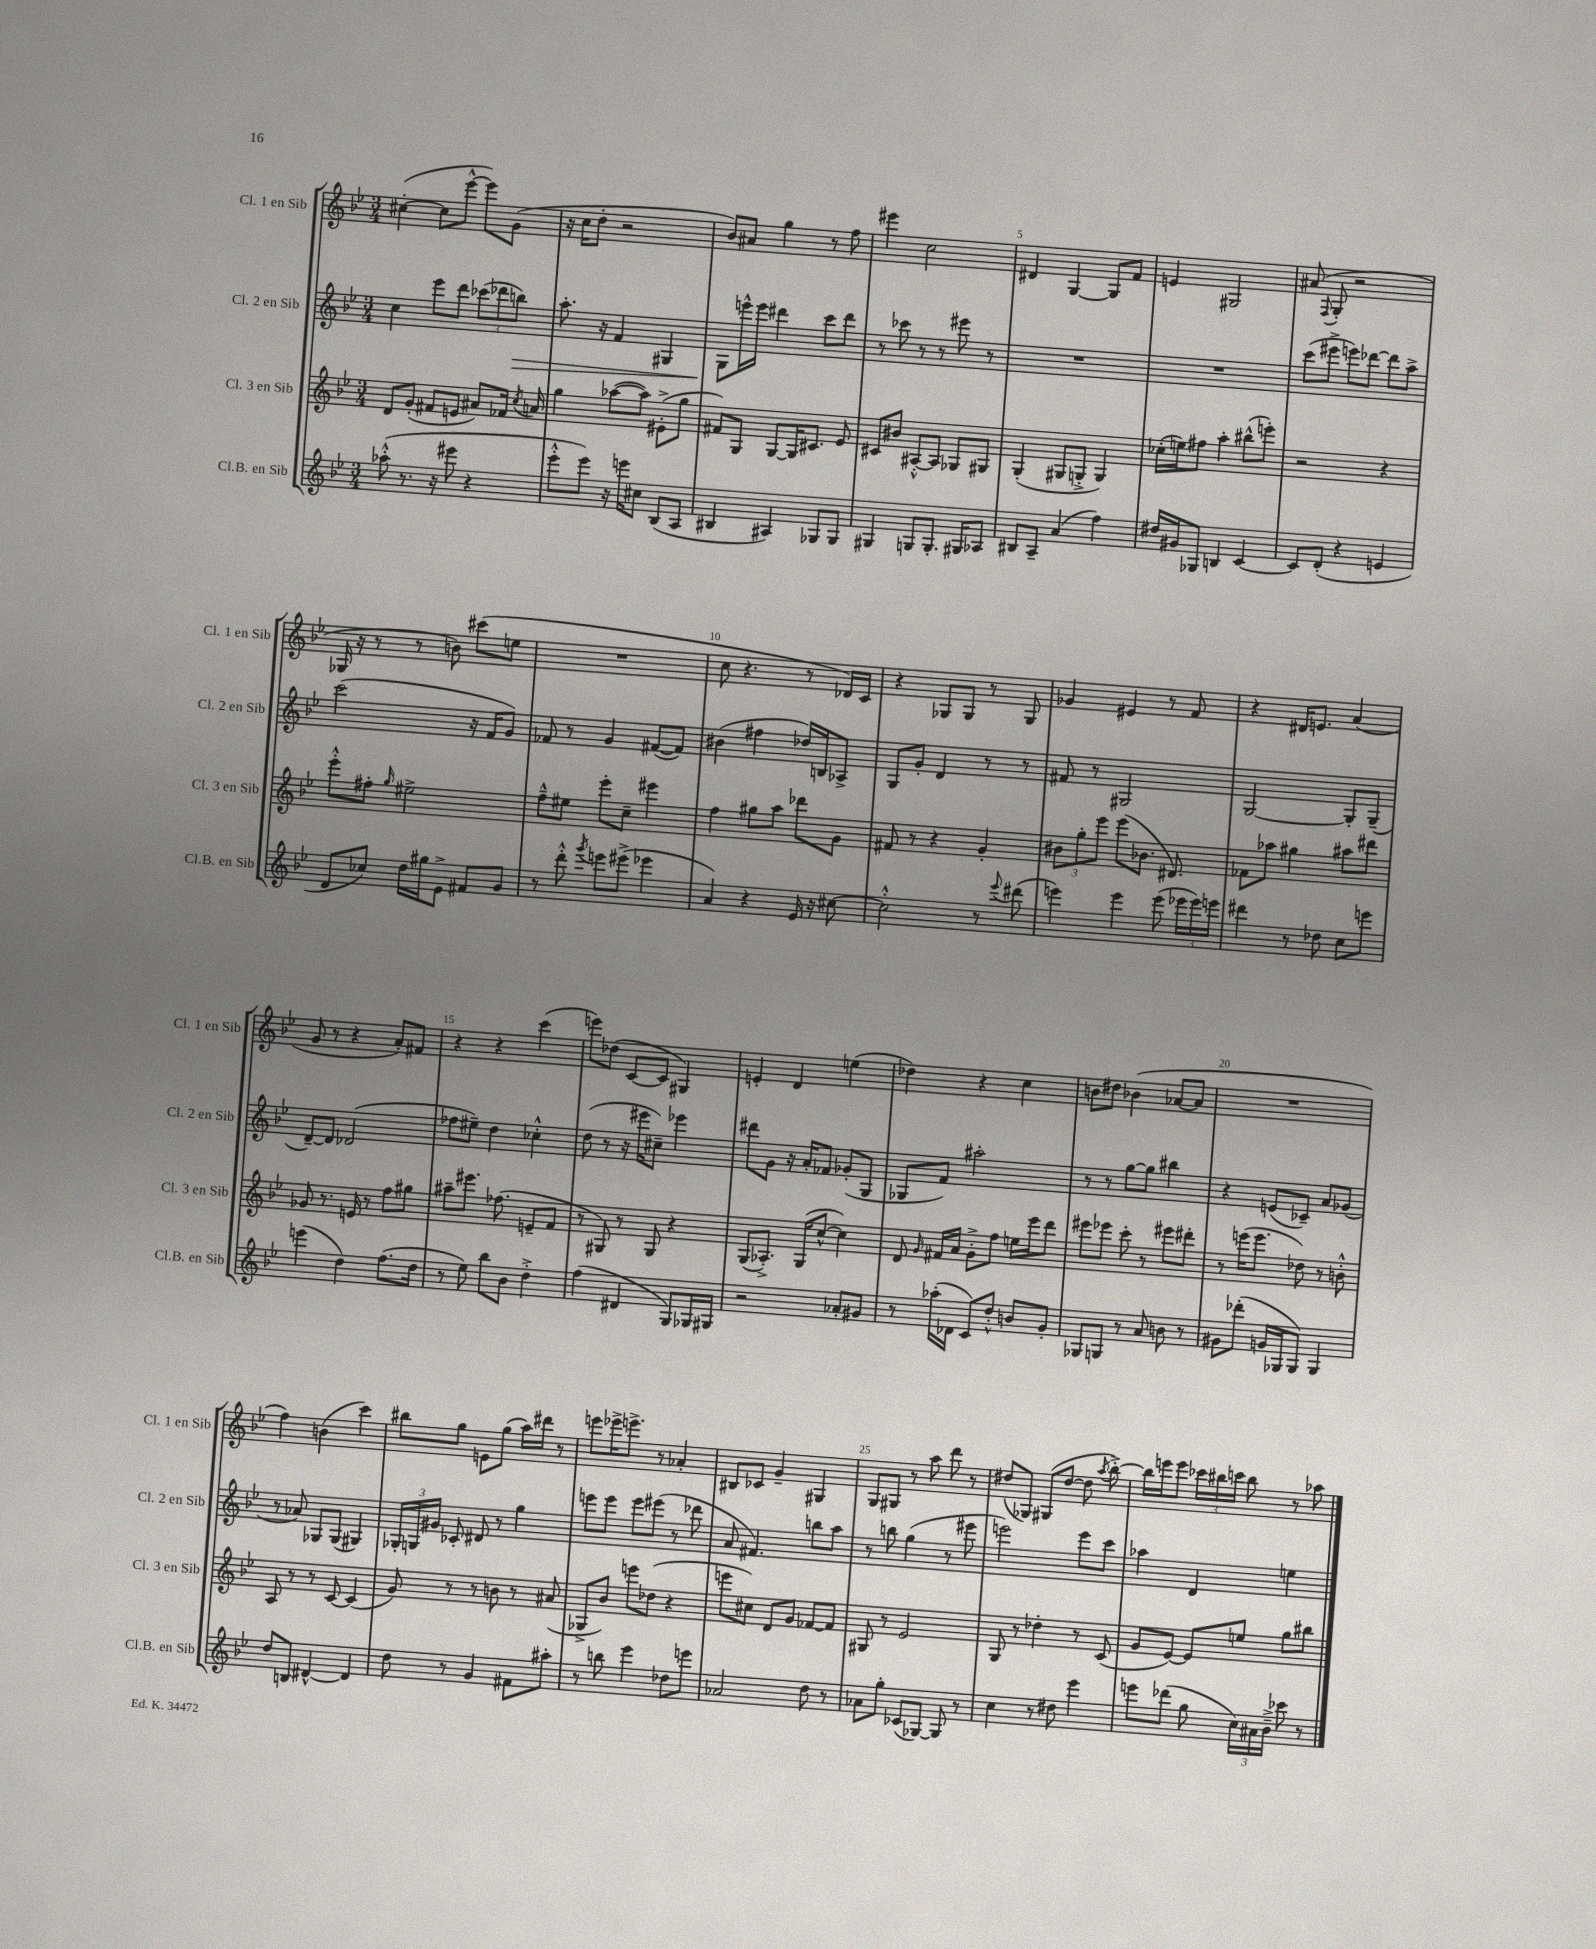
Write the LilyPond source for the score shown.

<<
\new StaffGroup <<
\new Staff = "s0" \with { instrumentName = "Cl. 1 en Sib" shortInstrumentName = "Cl. 1 en Sib" } {
    \clef treble \key bes \major \numericTimeSignature \time 3/4
    \autoBeamOff cis''4~-.( cis''8[ ees'''8]~-^ ees'''8[) g'8]( |
    r16 c''16[ d''8]-. r2 |
    bes'8[) ais'8] g''4 r8 f''8 |
    eis'''4 c''2 |
    dis'4 g4~ g8[ f'8] |
    e'4 gis2 |
    ais'8( \appoggiatura { f8 } g8-. r2 |
    ges16 r16 r8 r8 b'8) cis'''8[( e''8] |
    R2. |
    c''8 r4. r8 des'16[) c'16] |
    r4 ges8[ ges8] r8 ges8 |
    ges'4 eis'4 r8 f'8 |
    r4 dis'16[ e'8.] a'4( |
    g'8 r8 r4 a'8[-.) fis'8] |
    r4 r4 c'''4( |
    e'''8[) des''8]( c'8[~ c'8] gis4) |
    e'4-. d'4 e''4( |
    des''4) r4 c''4 |
    b'8[ dis''8] bes'4( aes'8[~ aes'8] |
    R2. |
    f''4) b'4( c'''4) |
    bis''8[ g''8] e'8[ g''8]( a''16[) dis'''16] r8 |
    e'''8[ ees'''16-> e'''8.]-> r8 aes'4-. |
    bis8[ ces'8] g'4-- gis4 |
    g8[ gis8] r8 a''8 d'''8 r8 |
    dis''8[( ges8]) gis8[( dis''8]~ dis''8 \acciaccatura { a''8 } bes''8~-.->) |
    bes''16[ e'''16 e'''8] \tuplet 3/2 { ces'''16[ bis''16 c'''16] } bis''8 r8 aes''8 \bar "|." |
}
\new Staff = "s1" \with { instrumentName = "Cl. 2 en Sib" shortInstrumentName = "Cl. 2 en Sib" } {
    \clef treble \key bes \major \numericTimeSignature \time 3/4
    \autoBeamOff c''4 ees'''8[ d'''8] \tuplet 3/2 { ces'''8[( des'''8 b''8]\>) } |
    a''8.-. r16 f'4 gis4 |
    g8[\! e'''16-^ e'''16] dis'''4 c'''8[ dis'''8] |
    r8 ces'''8 r8 r8 eis'''8 r8 |
    R2. |
    R2. |
    c'''8[( eis'''8]-> e'''8[) des'''8]~ des'''8[ a''8]-> |
    c'''2( r16 f'16[ g'8]) |
    fes'8 r8 g'4 fis'8[~( fis'8]) |
    bis'4( fis''4 des''16[) b16 aes8]-> |
    g8[ g'8]-. d'4 r8 r8 |
    fis'8 r8 gis2 |
    g2~ g8[-. g8]--( |
    d'8[~--) d'8] des'2( |
    fes''8[ eis''8]--) d''4 ces''4-.-^ |
    d''8( r8 r16 eis'''16[ cis''8]--) ees'''4 |
    dis'''8[ g'8] r16 a'16[-. fes'8] ges'8[-.( g8] |
    ges8[ f'8]) ais''2-. |
    r8 r8 g''8[~ g''8] bis''4 |
    r4 e'8[( ces'8]--) a'8[ ges'8]( |
    r8 aes'8) ges8[ ges8]( gis4) |
    \tuplet 3/2 { ges16[-. g16 gis'16] } ces'8-. dis'8 r8 g''4 |
    e'''8[ e'''8] e'''8[ eis'''8]( r8 des'''8 |
    a'8 fis'4.) b''8[ a''8] |
    r8 b''8 g''4( r8 eis'''8 |
    e'''2) e'''8[ c'''8] |
    aes''4 d'4 e''4 \bar "|." |
}
\new Staff = "s2" \with { instrumentName = "Cl. 3 en Sib" shortInstrumentName = "Cl. 3 en Sib" } {
    \clef treble \key bes \major \numericTimeSignature \time 3/4
    \autoBeamOff d'8[ g'8]-.( fis'8[ e'8] ais'8[) fes'16] \acciaccatura { c''8 } a'16 |
    g''4 aes''8[~( aes''8]) eis'8[-.->( g''8] |
    fis'8[) g8] g8[~ g16 cis'8.] ees'8 |
    cis'8[ bis'8] ais8[~-.-^ ais8] ges8[ gis8] |
    g4-.( gis8[ g8]-.-> g4) |
    ces''16[-.( e''16) fis''8] a''4-. bis''8[-^( e'''8]-.) |
    r2 r4 |
    ees'''8[-.-^ fis''8]-. \grace { g''16 } eis''2-> |
    f''8[---^ eis''8] ees'''8[-. c''8]-- eis'''4 |
    f''4 gis''8[ a''8] des'''8[ g'8] |
    fis'8 r8 r4 g'4-. |
    \tuplet 3/2 { bis'8[ g''8-. ees'''8] } ees'''8[( bes'8.] dis'8.) |
    fes'8[ aes''8] gis''4 ais''8[ dis'''8] |
    ges'8 r8. e'16 r8 f''8[ gis''8] |
    ais''8[-- eis'''8.] fes''8.( e'8[-- f'8] |
    r8 gis8) r8 gis8 r4 |
    g8[( aes8.]-.->) g16[( c''8]~-^ c''4) |
    d'8 \grace { g'16 } fis'16[ a'16] g'8[-.-> f''8] e''16[ ees'''16 d'''8] |
    eis'''8[ ees'''8] c'''8-. r8 eis'''8[ dis'''8]-. |
    r8 e'''16[( e'''8.] des''8) r8 b'8-.-^ |
    a8 r8 r8 c'8~ c'4( |
    g'8) r8 r8 b'8 r8 ais'8( |
    ges8[-> bes'8]) e'''8[ des''8]( r4 |
    e'''8[ cis''8]) d'8[ g'8] fes'8[~ fes'8] |
    gis8 r8 ees'2 |
    g8 r8 des''4-. r8 c'8( |
    g'8[ ees'8]~) ees'8[ e''8] g''8[ bis''8] \bar "|." |
}
\new Staff = "s3" \with { instrumentName = "Cl.B. en Sib" shortInstrumentName = "Cl.B. en Sib" } {
    \clef treble \key bes \major \numericTimeSignature \time 3/4
    \autoBeamOff aes''8-.-^( r8. r16 eis'''8 r4 |
    ees'''8[-.-^ ees'''8]) r16 e'''16[ cis''8] bes8[( a8] |
    bis4 ais4) ges8[ ges8] |
    gis4 g8[ g8.]-. gis16[ aes8] |
    bis8[ a8]-- a'4( f''4) |
    dis''16[ gis'16 ges8] b4 c'4~ |
    c'8[ d'8]-.( r4 e'4 |
    d'8[ ces''8]) d''16[ gis''16 ees'8]-> fis'8[ g'8] |
    r8 d'''8-.-^ \acciaccatura { g'''8 } e'''8[ eis'''8]->( ees'''4 |
    a'4) r4 ees'16 r16 cis''8~ |
    cis''2-.-^ r8 \appoggiatura { ees'''8 } dis'''8( |
    e'''4) e'''4 e'''8( \tuplet 3/2 { ees'''16[ ees'''16) e'''16] } |
    dis'''4 r8 des''8 c''8[ e'''8] |
    e'''4( d''4) f''8.[( d''16] |
    r8 ees''8) bes''8[ bes'8] d''4-.-> |
    f''4( dis'4 g8[) ges16 gis16] |
    r2 aes'8[-. gis'8] |
    r8 aes''16[-.( des'16] c'8[) d''8]-.-^ b'8[ g'8]-. |
    ges8[ g8] r8 a'8 b'8 r8 |
    gis'8[ des'''8]-.( g'16[ ges16 ges8]) ges4 |
    d''8[ b8] dis'4~-^ dis'4 |
    d''8 r8 g'4 fis'8[ ais''8]-. |
    r8 b''8 ees'''4 des''8[ e'''8] |
    aes'2 d''8 r8 |
    aes'8[ g''8]-. ces'8[( ges8]~) ges8 r8 |
    c''4 r8 dis''8 ees'''4 |
    e'''8[ des'''8]( g''8 \tuplet 3/2 { c''16[) ais'16 bes'16]---> } ces'''8 r8 \bar "|." |
}
>>
>>
\layout { \context { \Score \override BarNumber.break-visibility = ##(#f #t #t) barNumberVisibility = #(every-nth-bar-number-visible 5) } }
